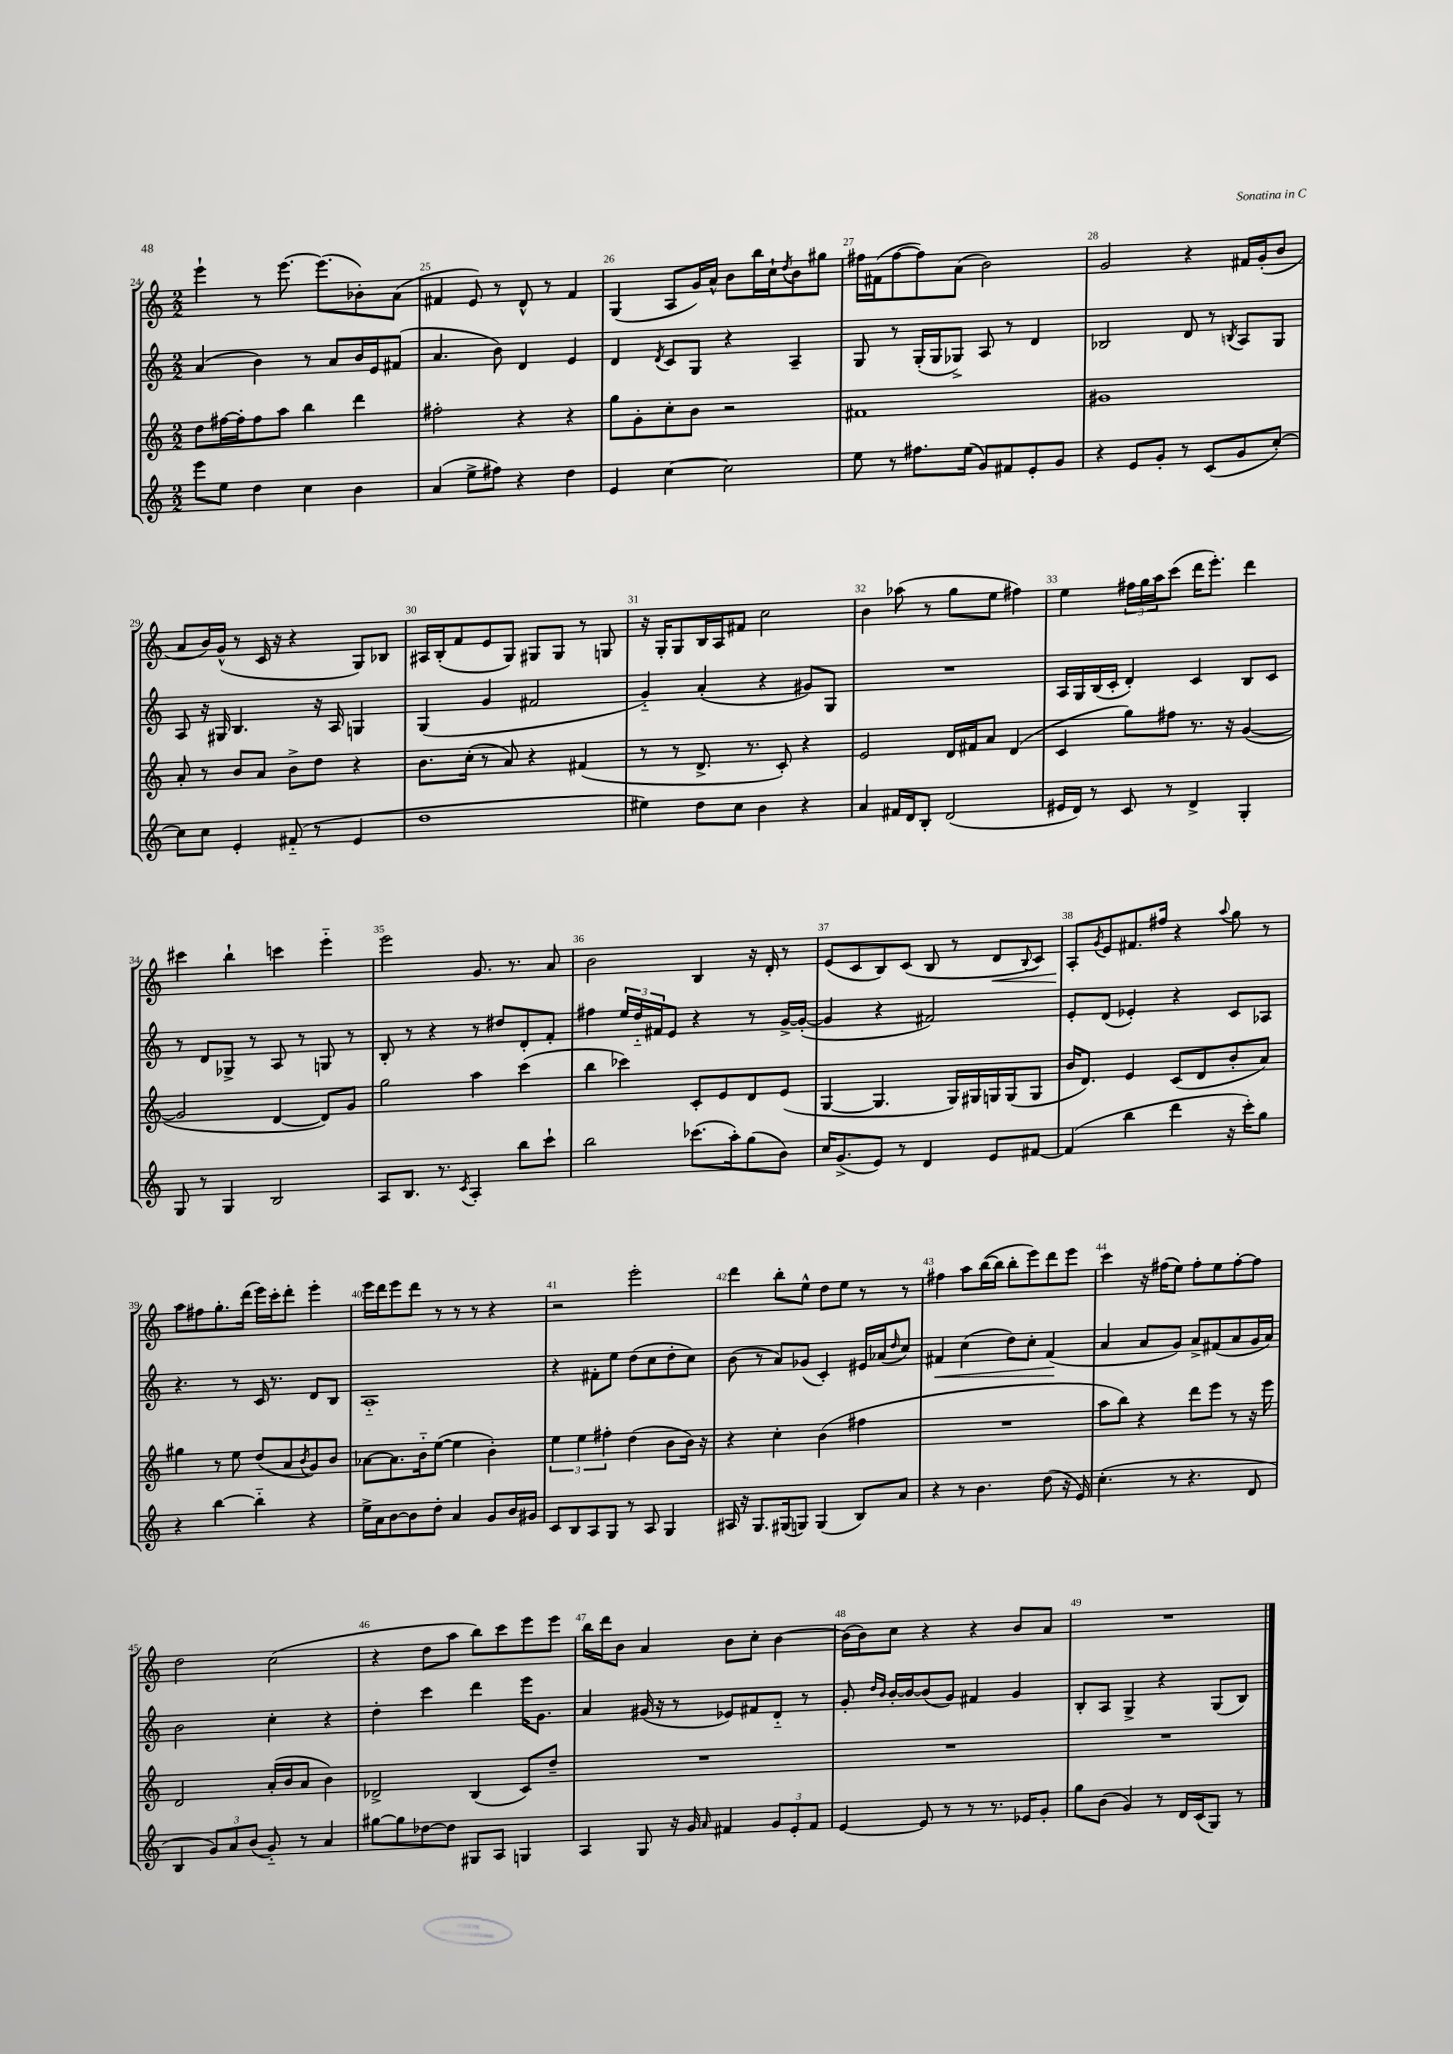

**kern	**kern	**kern	**kern
*staff4	*staff3	*staff2	*staff1
*clefG2	*clefG2	*clefG2	*clefG2
*k[]	*k[]	*k[]	*k[]
*M2/2	*M2/2	*M2/2	*M2/2
8eee\L	8dd\L	(4a/	4eee`\
8ee\J	[16ff#\L	.	.
.	16ff#'\]J	.	.
4dd\	8ff#\	4b\)	8r
.	8aa\J	.	[8.eee\
4cc\	4bb\	8r	.
.	.	.	(8.eee\]L
.	.	8a/L	.
4b\	4ddd\	16b/L	8b-'\)
.	.	16e/J	.
.	.	(8f#/J	(8a\J
=	=	=	=
(4a/	2ff#'\	4.a/	4f#/
8ee^\L	.	.	8e/)
8ff#\J)	.	8b\)	8r
4r	4r	4d/	8d^^/
.	.	.	8r
4dd\	4r	4e/	4f#/
=	=	=	=
4e/	8gg\L	4d/	(4G/
.	8g'\	.	.
.	.	8qd/	.
[4cc\	8cc'\	8c/L	8A/L
.	8b\J	8G/J	16g/L)
.	.	.	16a^^/JJ
2cc\]	2r	4r	8b\L
.	.	.	16bb\L
.	.	.	16cc`\J
.	.	.	8qdd/
.	.	4A~/	8b\
.	.	.	8gg#\J
=	=	=	=
8ee\	1f#	8G/	16ff#\LL
.	.	.	(16f#\J
8r	.	8r	[8ff#\
8.ff#\L	.	(16G'/LL	8ff#\])
.	.	16G/J	.
.	.	8G-^/J)	(8a\J
(16ee\Jk	.	.	.
8g/L)	.	8A/	2b\)
8f#/	.	8r	.
8e'/	.	4d/	.
8g/J	.	.	.
=	=	=	=
4r	1g#	2B-/	2g/
8e/L	.	.	.
8g'/J	.	.	.
8r	.	8d/	4r
(8c/L	.	8r	.
.	.	8qB/	.
8g/	.	8A/L	16f#/LL
.	.	.	(16g'/J
[8cc'/J)	.	8G/J	8b/J
=	=	=	=
8cc\]L	8a'/	8A/	8a/L
8cc\J	8r	16r	16b/L)
.	.	16G#/	(16g^^/JJ
4e'/	8b/L	4.B/	8r
.	8a/J	.	16c/
.	.	.	16r
(8f#'~/	8b^\L	.	4r
8r	8dd\J	16r	.
.	.	16A/	.
4e/	4r	4G/	8G/L)
.	.	.	8B-/J
=	=	=	=
1dd	8.b\L	(4G/	16A#/LL
.	.	.	(16B'/J
.	.	.	8f/
.	(16cc'\Jk	.	.
.	8r	4g/	8e/
.	8a/)	.	8G/J)
.	4r	2f#/	8G#/L
.	.	.	8G#/J
.	(4f#/	.	8r
.	.	.	8G/
=	=	=	=
4ee#\)	8r	4g'~/)	16r
.	.	.	16G'/LK
.	8r	.	8G/
8dd\L	8.d^/	(4a'/	16B/L
.	.	.	16A/J
8cc\J	.	.	8f#/J
.	8.r	.	.
4b\	.	4r	2cc\
.	8c'/)	.	.
4r	4r	8g#/L)	.
.	.	8G/J	.
=	=	=	=
4a/	2e/	1r	4b\
16f#/LL	.	.	(8aa-\
16d/J	.	.	.
8B'/J	.	.	8r
(2d/	16d/LL	.	8gg\L
.	16f#/J	.	.
.	8a/J	.	8ee\J
.	(4d/	.	4ff#\)
=	=	=	=
16e#/LL	4c/	16A/LL	4ee\
16d/JJ)	.	16G/	.
8r	.	(16B/	.
.	.	16c'/JJ	.
8c/	8gg\L)	4d'/)	24ff#\LL
.	.	.	24gg\
.	.	.	24aa\J
8r	8ff#\J	.	(8ccc\J
4d^/	8.r	4c/	16ddd\LK
.	.	.	8.eee'\J)
.	16r	.	.
4G'/	([4g/	8B/L	4ddd\
.	.	8c/J	.
=	=	=	=
8G/	2g/]	8r	4ccc#\
8r	.	8d/L	.
4G/	.	8G-^/J	4bb`\
.	.	8r	.
2B/	[4d/	8A/	4ccc\
.	.	8r	.
.	8d/]L)	8G/	4eee'~\
.	8g/J	8r	.
=	=	=	=
8A/L	2gg\	8B'/	2eee\
8.B/J	.	8r	.
.	.	4r	.
8.r	.	.	.
8qc/	.	.	.
4A'/	4aa\	8r	8.g/
.	.	8dd#/L	.
.	.	.	8.r
8bb\L	(4ccc\	8d'/	.
8ccc`\J	.	8f'/J	8a/
=	=	=	=
2bb\	4bb\	4ff#\	2b\
.	4ccc-\)	24ee/LL	.
.	.	24dd'~/	.
.	.	24f#/J	.
.	.	8e/J	.
(8.ccc-\L	8c'/L	4r	4B/
.	8e/	.	.
16aa'\k)	.	.	.
(8gg\	8d/	8r	16r
.	.	.	16d'/
8b\J)	(8e/J	[16g^/LL	8r
.	.	(16g'/_JJ	.
=	=	=	=
16cc/LK	[4G/	4g/]	(8e/L
(8.g^/	.	.	.
.	.	.	8c/
8e/J)	4.G/]	4r	8B/)
8r	.	.	(8c/J
4d/	.	2f#/)	8B/
.	16G/LL)	.	8r
.	16G#/	.	.
8e/L	16G/	.	8d/L
.	(16G/J	.	.
.	.	.	8qqB/
[8f#/J	8G/J	.	8c/J)
=	=	=	=
(4f#/]	16b/LK	8e'/L	8A'/L
.	8.d/J)	.	.
.	.	.	8qg/
.	.	(8d/J	8e/
4bb\	4e/	4e-'/)	8.f#/
.	.	.	16ff#/Jk
4ddd\	(8c/L	4r	4r
.	8d/	.	.
.	.	.	8qqaa/
16r	8b'/	8c/L	8gg\
16ccc'\LK)	.	.	.
8gg\J	8a/J)	8A-/J	8r
=	=	=	=
4r	4gg#\	4.r	8aa\L
.	.	.	8ff#\
[4bb\	8r	.	8.gg'\
.	8ee\	8r	.
.	.	.	(16ddd\Jk
4bb'~\]	(8dd/L	16c/	16eee\LL)
.	.	8.r	16ccc'\J
.	8a/	.	8ddd'\J
.	8qb/	.	.
4r	8g/)	8d/L	4eee'\
.	8b/J	8B/J	.
=	=	=	=
16ee^\LL	[8a-\L	1A'~	16eee\LL
16a\J	.	.	16ddd\J
[8b\	8.a-\]	.	8eee\
8b\]	.	.	8ddd\J
.	16b'~\k	.	.
8dd'\J	([8ee\J	.	8r
4a/	4ee\]	.	8r
.	.	.	8r
8g/L	4b'\)	.	4r
16b/L	.	.	.
16g#/JJ	.	.	.
=	=	=	=
8c/L	6ee\	4r	2r
8B/	.	.	.
.	6ee\	.	.
8A/	.	8f#'\L	.
.	6ff#'\	.	.
8G/J	.	8ee\J	.
8r	(4dd\	(8dd\L	2eee'\
8A/	.	8cc\	.
4G/	8b\L	8dd'\	.
.	16b\Jk)	8cc\J)	.
.	16r	.	.
=	=	=	=
16A#/	4r	(8b\	4ddd\
16r	.	.	.
8.G/L	.	8r	.
.	4cc'\	8a/L)	8bb'\L
(16G#/k	.	.	.
8G/J)	.	(8g-/J	8ee^^\J
(4G/	(4b\	4c'/)	8dd\L
.	.	.	8ee\J
8B/L)	4ff#\	16e#/LL	8r
.	.	(16a-/J	.
.	.	16qqdd/	.
8a/J	.	8cc/J)	8r
=	=	=	=
4r	1r	4f#/	4ff#\
8r	.	(4cc\	8aa\L
4.b\	.	.	([16bb\L
.	.	.	16bb\]JJ
.	.	8dd\L)	8bb'\L
.	.	8cc'\J	8eee\)
(8dd\	.	(4f#/	8ddd\
16r	.	.	8eee\J
16e/)	.	.	.
=	=	=	=
(4.cc'\	8aa\L	4a/	4ccc\
.	8bb\J)	.	.
.	4r	8a/L	16r
.	.	.	(16ff#\LK
8r	.	8g/J)	8ee\J)
4.r	8ddd\L	8a^/L	8ff#'\L
.	8eee\J	(8f#/	8ee\
.	8r	8a/	[8ff#'\
8d/	16r	16g/L	8ff#\]J
.	16eee\	16a/JJ)	.
=	=	=	=
4B/	2d/	2b\	2dd\
12g/L)	.	.	.
12a/	.	.	.
(12b/J	.	.	.
8g'~/)	(16a'/LL	4cc'\	(2cc\
.	16b/J	.	.
8r	8a/J	.	.
4a/	4b\)	4r	.
=	=	=	=
[8gg#\L	2d-^/	4dd'\	4r
8gg#\]	.	.	.
[8dd-\	.	4ccc\	8dd\L
8dd-\]J	.	.	8aa\J
8G#/L	(4B/	4ddd\	8bb\L)
8A/J	.	.	8ccc\
4G/	8c/L)	16eee\LK	8eee\
.	.	8.g\J	.
.	8dd~/J	.	8eee\J
=	=	=	=
4A/	1r	4a/	16bb\LL
.	.	.	16ddd\J
.	.	.	8b\J
8G/	.	(16g#/	4a/
.	.	16r	.
16r	.	8r	.
16g/	.	.	.
16qqa/	.	.	.
4f#/	.	8e-/L)	8b\L
.	.	8f#/	8cc'\J
12g/L	.	8d'~/J	[4b\
12e'/	.	.	.
.	.	8r	.
12f#/J	.	.	.
=	=	=	=
[4e/	1r	8g'/	(16b\]LL
.	.	.	16b\J)
.	.	16qqdd/LL	.
.	.	16qqb/JJ	.
.	.	[16b'/LL	8cc\J
.	.	16b/_J	.
8e/]	.	(8b/]	4r
8r	.	8g/J)	.
8r	.	4f#/	4r
8.r	.	.	.
.	.	4g/	8b/L
16e-/LK	.	.	.
8g'/J	.	.	8a/J
=	=	=	=
8gg\L	1r	8B'/L	1r
(8b\J	.	8A/J	.
4g/)	.	4G^/	.
8r	.	4r	.
16d/LL	.	.	.
(16c/J	.	.	.
8G/J)	.	(8G/L	.
8r	.	8B/J)	.
==	==	==	==
*-	*-	*-	*-
